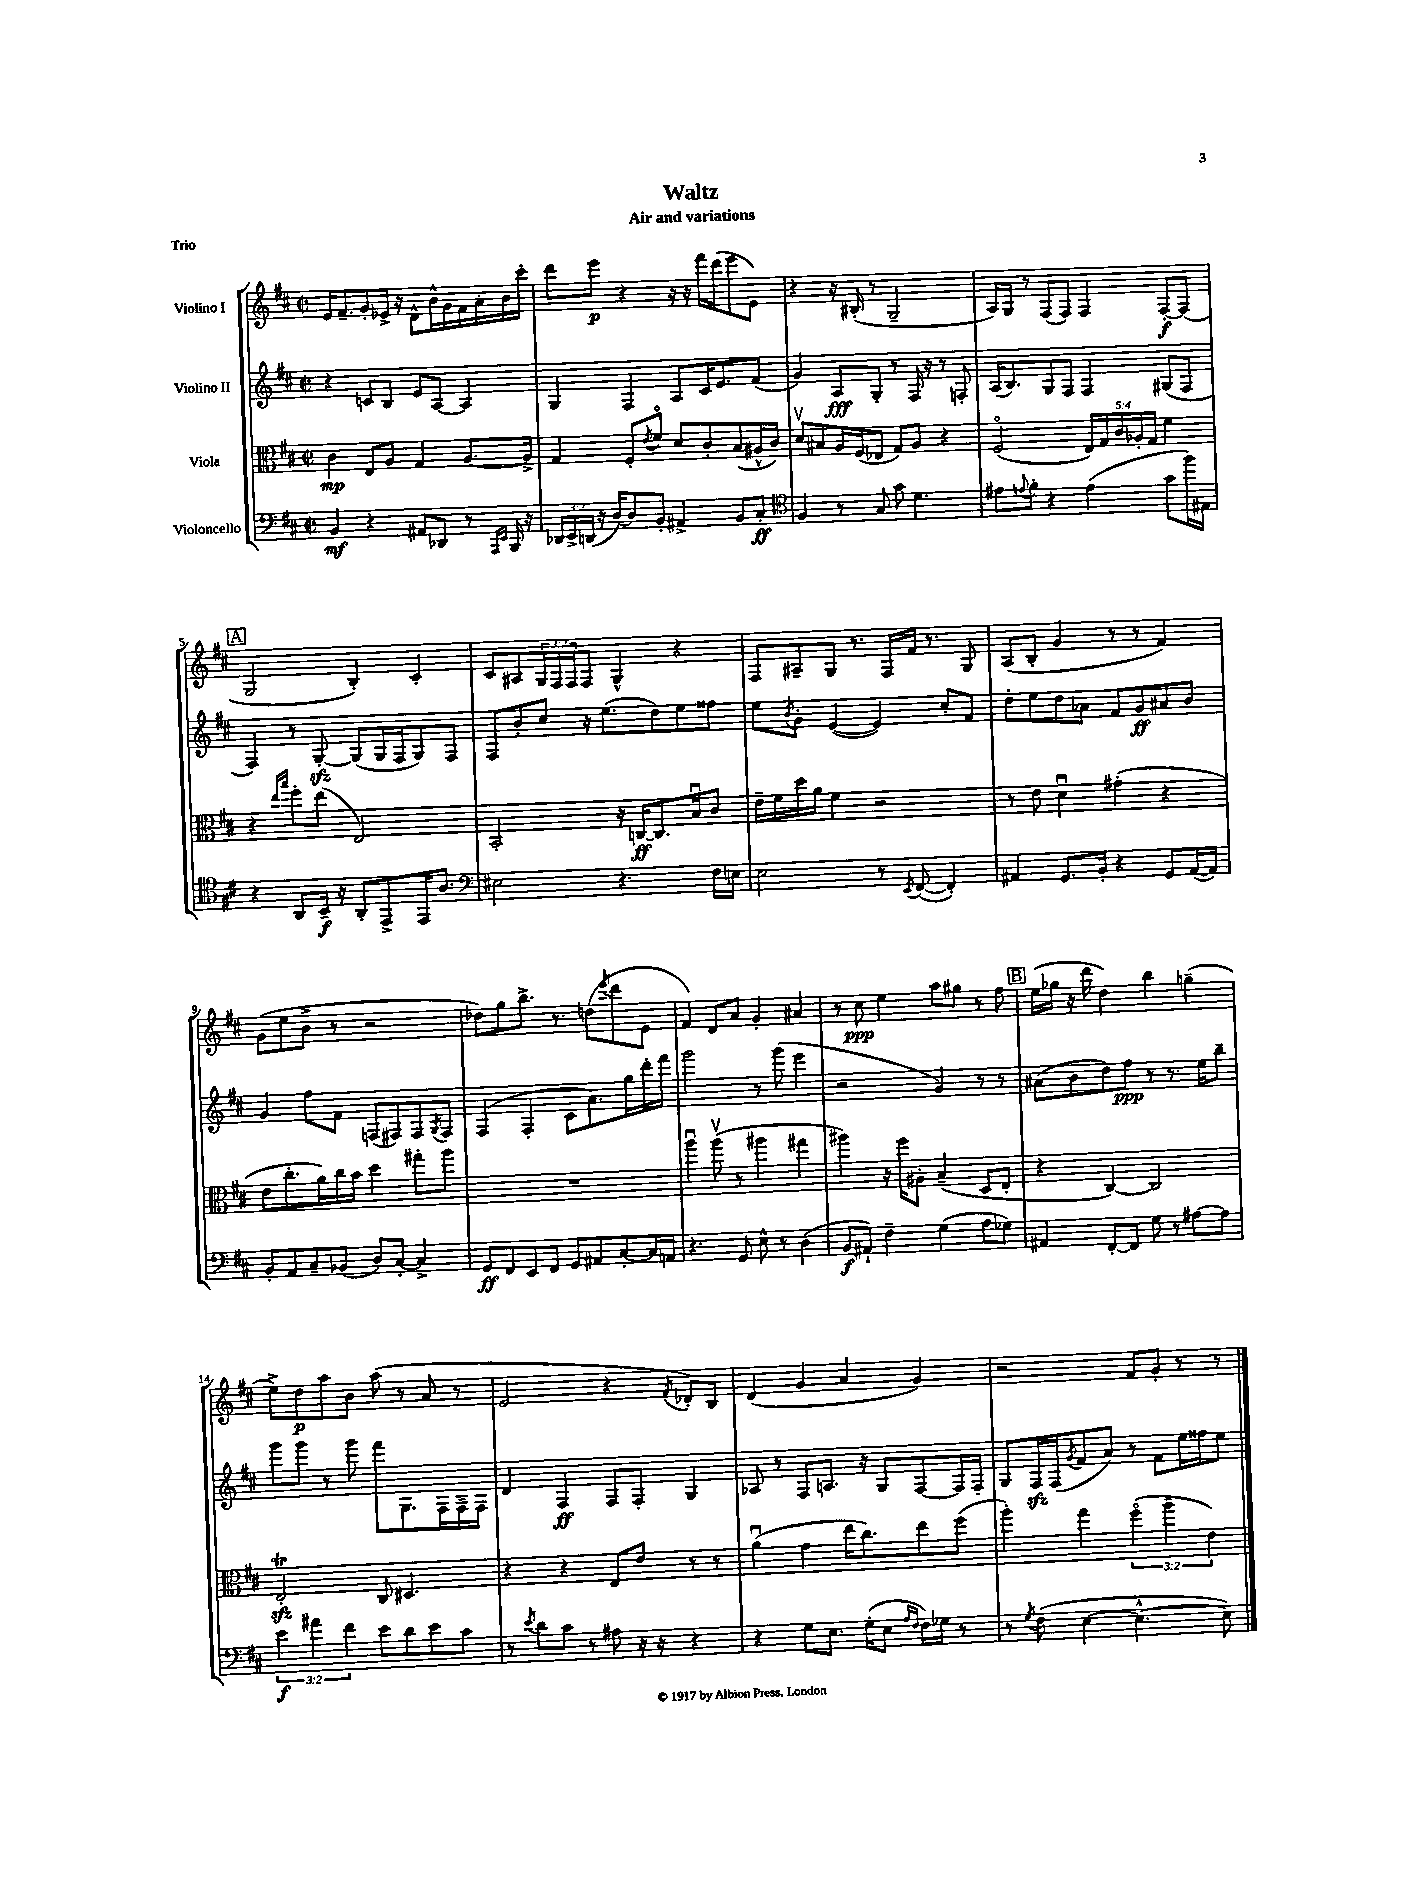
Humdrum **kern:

**kern	**dynam	**kern	**dynam	**kern	**dynam	**kern	**dynam
*part4	*part4	*part3	*part3	*part2	*part2	*part1	*part1
*staff4	*staff4	*staff3	*staff3	*staff2	*staff2	*staff1	*staff1
*I"Violoncello	*	*I"Viola	*	*I"Violino II	*	*I"Violino I	*
*clefF4	*	*clefC3	*	*clefG2	*	*clefG2	*
*k[f#c#]	*	*k[f#c#]	*	*k[f#c#]	*	*k[f#c#]	*
*M2/2	*	*M2/2	*	*M2/2	*	*M2/2	*
*met(c|)	*	*met(c|)	*	*met(c|)	*	*met(c|)	*
=1	=1	=1	=1	=1	=1	=1	=1
4BB/	mf	4c#\	mp	4r	.	16e/KL	.
.	.	.	.	.	.	8.f#~/	.
4r	.	8E/L	.	8cn/L	.	8g'/	.
.	.	8A/J	.	8B/J	.	16e-X^/Jk	.
.	.	.	.	.	.	16r	.
8AA#X/L	.	4G/	.	8e/L	.	8d^^\L	.
8DD-X/J	.	.	.	[8A/J	.	16b^^\L	.
.	.	.	.	.	.	16g\	.
8r	.	[8.A/L	.	4A/]	.	16f#\	.
.	.	.	.	.	.	16a'\	.
16qqAAA/LL	.	.	.	.	.	.	.
16qqEE/JJ	.	.	.	.	.	.	.
16BBB/	.	.	.	.	.	16b\	.
16r	.	16A^/Jk]	.	.	.	16ccc#'\JJ	.
=2	=2	=2	=2	=2	=2	=2	=2
24DD-X/LL	.	4G/	.	4G/	.	8ddd\L	.
24EE^/	.	.	.	.	.	.	.
(24DDn/JJ	.	.	.	.	.	.	.
16r	.	.	.	.	.	8eee\J	p
[16D/KL)	.	.	.	.	.	.	.
8D/]	.	8F#'/L	.	4F#/	.	4r	.
.	.	8qe/	.	.	.	.	.
8BB'/J	.	8f#/J	.	.	.	.	.
4AA#X^/	.	8d/L	.	8A/L	.	16r	.
.	.	.	.	.	.	16r	.
.	.	8c#'/	.	16c#/K	.	16fff#\LL	.
.	.	.	.	8.e/	.	(16ddd\J	.
8BB/L	.	(8B/	.	.	.	8eee\	.
8C#'/J	ff	16A#X^^/L	.	(8f#/J	.	8e\J)	.
.	.	16c#/JJ)	.	.	.	.	.
=3	=3	=3	=3	=3	=3	=3	=3
*clefC4	*	*	*	*	*	*	*
4F#/	.	8dv/L	.	4g/)	.	4r	.
.	.	8B#X/	.	.	.	.	.
8r	.	16A/L	.	8A/L	fff	16r	.
.	.	(16F#/J	.	.	.	(16B#X'/	.
8G/	.	8E-X/J	.	8G'/J	.	8r	.
8g\	.	8G/L)	.	8r	.	2G~/	.
4.d\	.	8A/J	.	16F#/	.	.	.
.	.	.	.	16r	.	.	.
.	.	4r	.	8r	.	.	.
.	.	.	.	8Fn'/	.	.	.
=4	=4	=4	=4	=4	=4	=4	=4
8e#X\L	.	(2F#/	.	(16A/KL	.	16A/LL)	.
.	.	.	.	8.B/)	.	16G/JJ	.
8qqen/	.	.	.	.	.	.	.
8f#'\J	.	.	.	.	.	8r	.
4r	.	.	.	8G/	.	(8F#/L	.
.	.	.	.	8F#/J	.	8F#/J)	.
(4e\	.	20E/LL)	.	4F#/	.	4F#/	.
.	.	20G/	.	.	.	.	.
.	.	20c#/	.	.	.	.	.
.	.	20A-X'/	.	.	.	.	.
.	.	20G/JJ	.	.	.	.	.
8g\L	.	4f#\	.	(8G#X/L	.	[8F#'/L	f
16ff#\L)	.	.	.	8F#/J	.	(8F#/J]	.
16E#X\JJ	.	.	.	.	.	.	.
!!LO:LB:g=z
!!LO:REH:place=s1:t=A
=5	=5	=5	=5	=5	=5	=5	=5
4r	.	4r	.	4F#/)	.	2G/	.
.	.	16qqee/LL	.	.	.	.	.
.	.	16qqbb/JJ	.	.	.	.	.
8AA/L	.	8ff#'\L	.	8r	.	.	.
16BB~/Jk	f	(8ee\J	.	[8Gzz'/	.	.	.
16r	.	.	.	.	.	.	.
8AA'/L	.	2E/)	.	(8G/L]	.	4B'/)	.
8EE^/	.	.	.	16G/L	.	.	.
.	.	.	.	16F#/J	.	.	.
16EE/K	.	.	.	8G/)	.	4c#'/	.
8.A/J	.	.	.	.	.	.	.
.	.	.	.	8F#/J	.	.	.
=6	=6	=6	=6	=6	=6	=6	=6
*clefF4	*	*	*	*	*	*	*
2E#X\	.	2BB'/	.	8F#/L	.	8c#/L	.
.	.	.	.	8b'/	.	8A#X/	.
.	.	.	.	8cc#/J	.	24G/L	.
.	.	.	.	.	.	24F#/	.
.	.	.	.	.	.	24F#/J	.
.	.	.	.	16r	.	8F#/J	.
.	.	.	.	(8.ee\L	.	.	.
4.r	.	16r	.	.	.	4G^^/	.
.	.	[16Cn/KL	ff	.	.	.	.
.	.	8.C/]	.	8dd\)	.	.	.
.	.	.	.	8ee\	.	4r	.
.	.	16Bu/k	.	.	.	.	.
16F#\LL	.	8c#/J	.	8ff##X\J	.	.	.
16En\JJ	.	.	.	.	.	.	.
=7	=7	=7	=7	=7	=7	=7	=7
2E\	.	16e~\LL	.	8ee\L	.	8F#/L	.
.	.	16f#\	.	.	.	.	.
.	.	.	.	8qb/	.	.	.
.	.	16dd\	.	8g'\J	.	8A#X~/	.
.	.	16a\JJ	.	.	.	.	.
.	.	4f#\	.	([4e/	.	8G/J	.
.	.	.	.	.	.	8.r	.
8r	.	2r	.	4e/])	.	.	.
.	.	.	.	.	.	16F#/LL	.
8qEE/	.	.	.	.	.	.	.
([8FF#/	.	.	.	.	.	16f#/JJ	.
.	.	.	.	.	.	8.r	.
4FF#'/])	.	.	.	8cc#'/L	.	.	.
.	.	.	.	8f#/J	.	8G/	.
=8	=8	=8	=8	=8	=8	=8	=8
4AA#X/	.	8r	.	8dd'\L	.	(8A/L	.
.	.	8e\	.	8ee\	.	8B'/J	.
8.GG/L	.	4du\	.	8dd\	.	4g/	.
.	.	.	.	8a-X\J	.	.	.
16BB'/Jk	.	.	.	.	.	.	.
4r	.	(4g#X'\	.	8f#/L	.	8r	.
.	.	.	.	8g/	ff	8r	.
8GG/L	.	4r	.	8a#X/	.	4f#/)	.
([16AA#/L	.	.	.	8b/J	.	.	.
16AA#/JJ])	.	.	.	.	.	.	.
!!LO:LB:g=z
=9	=9	=9	=9	=9	=9	=9	=9
8BB'/L	.	8e\L	.	4g/	.	(8g\L	.
8AA/	.	8.cc#'\	.	.	.	8ee\	.
8C#~/	.	.	.	8ff#\L	.	8b^\J	.
.	.	16a\L)	.	.	.	.	.
(8BB-X/J	.	16cc#\	.	8f#\J	.	8r	.
.	.	16b\JJ	.	.	.	.	.
8D/L)	.	4dd\	.	(8Fn/L	.	2r	.
[8C#'/J	.	.	.	8F#X/)	.	.	.
4C#^/]	.	8gg#X'\L	.	8F#/	.	.	.
.	.	.	.	8qG/	.	.	.
.	.	8aa\J	.	8F#/J	.	.	.
=10	=10	=10	=10	=10	=10	=10	=10
8GG/L	ff	1r	.	(4F#/	.	8dd-X\L)	.
8FF#/	.	.	.	.	.	8gg\	.
8EE/	.	.	.	4F#'/	.	8.bb^\J	.
8FF#/J	.	.	.	.	.	.	.
.	.	.	.	.	.	8.r	.
8GG/L	.	.	.	8c#\L	.	.	.
8AA#X/	.	.	.	8.a\)	.	(8ddn\L	.
.	.	.	.	.	.	8qeee/	.
[8C#'/	.	.	.	.	.	8ddd\	.
.	.	.	.	16gg\L	.	.	.
16C#/L]	.	.	.	16ddd'\	.	8e\J	.
16AAn/JJ	.	.	.	16fff#\JJ	.	.	.
=11	=11	=11	=11	=11	=11	=11	=11
4.r	.	4aau\	.	2ggg\	.	4f#/)	.
.	.	(8aav\	.	.	.	8d/L	.
8GG/	.	8r	.	.	.	8a/J	.
8E^^\	.	4aa#X\	.	8r	.	4g'/	.
8r	.	.	.	(8ggg\	.	.	.
(4D\	.	4gg#X\	.	4eee\	.	4a#X/	.
=12	=12	=12	=12	=12	=12	=12	=12
8BB/L	f	4aa#X\)	.	2r	.	8r	.
8AA#X`/J)	.	.	.	.	.	8cc#\	ppp
4F#~\	.	16r	.	.	.	4ee\	.
.	.	16ff#\KL	.	.	.	.	.
.	.	8A#X'\J	.	.	.	.	.
(4G\	.	(4B~/	.	4g/)	.	8aa\L	.
.	.	.	.	.	.	8gg#X\J	.
8A\L	.	8D/L	.	8r	.	8r	.
8G-X\J)	.	8E'/J	.	8r	.	8ff#\	.
!!LO:REH:place=s1:t=B
=13	=13	=13	=13	=13	=13	=13	=13
4AA#X/	.	4r	.	(8a#X\L	.	(16ee\LL	.
.	.	.	.	.	.	16gg-X\JJ	.
.	.	.	.	8b\	.	16r	.
.	.	.	.	.	.	16ddd\	.
[8FF#'/L	.	[4C#/)	.	8dd\)	.	4dd\)	.
8FF#/J]	.	.	.	8ff#\J	ppp	.	.
8G\	.	2C#/]	.	8r	.	4bb\	.
8r	.	.	.	8.r	.	.	.
[8A#X\L	.	.	.	.	.	(4ggn~\	.
.	.	.	.	16ee\KL	.	.	.
8A#\J]	.	.	.	8bb~\J	.	.	.
!!LO:LB:g=z
=14	=14	=14	=14	=14	=14	=14	=14
6e\	f	2EzzT'/	.	8ggg\L	.	8ee^\L)	.
.	.	.	.	8ggg\J	.	8dd\	p
6a#X\	.	.	.	.	.	.	.
.	.	.	.	8r	.	8aa\	.
6f#\	.	.	.	.	.	.	.
.	.	.	.	8ggg\	.	8b\J	.
8e\L	.	8C#/	.	8fff#\L	.	(8aa\	.
8d\	.	4.D#X/	.	8.G\	.	8r	.
8e\	.	.	.	.	.	8a/	.
.	.	.	.	16F#\L	.	.	.
8c#\J	.	.	.	16F#~\	.	8r	.
.	.	.	.	16F#\JJ	.	.	.
=15	=15	=15	=15	=15	=15	=15	=15
8r	.	4r	.	4d/	.	2e/	.
8qe/	.	.	.	.	.	.	.
8d\L	.	.	.	.	.	.	.
8c#\J	.	4r	.	4F#/	ff	.	.
8r	.	.	.	.	.	.	.
8A#X\	.	8E/L	.	8F#/L	.	4r	.
16r	.	8e/J	.	8F#'/J	.	.	.
16r	.	.	.	.	.	.	.
.	.	.	.	.	.	8qf#/	.
4r	.	8r	.	4G/	.	8d-X'/L)	.
.	.	8r	.	.	.	8B/J	.
=16	=16	=16	=16	=16	=16	=16	=16
4r	.	(4au\	.	8A-X/	.	(4d/	.
.	.	.	.	8r	.	.	.
8G\L	.	4g\	.	8F#/L	.	4g/	.
8.E\J	.	.	.	8.An/J	.	.	.
.	.	16ee\KL	.	.	.	4a/	.
(16G'\KL	.	8.cc#\)	.	16r	.	.	.
8E\J	.	.	.	8G/L	.	.	.
16qqA/LL	.	.	.	.	.	.	.
16qqF#/JJ	.	.	.	.	.	.	.
16F#\LL)	.	8ee\	.	[8F#/	.	4g/)	.
16G-X\JJ	.	.	.	.	.	.	.
8r	.	(8ff#\J	.	16F#/L]	.	.	.
.	.	.	.	16F#'/JJ	.	.	.
=17	=17	=17	=17	=17	=17	=17	=17
8r	.	4aa'\)	.	8G/L	.	2r	.
8qG/	.	.	.	.	.	.	.
(8F#\	.	.	.	16F#zz/L	.	.	.
.	.	.	.	(16F#/J	.	.	.
.	.	.	.	8qg/	.	.	.
[4E\	.	4gg\	.	8f#/	.	.	.
.	.	.	.	8a/J)	.	.	.
4.E^^\_	.	(6ff#\	.	8r	.	8f#/L	.
.	.	.	.	8f#\L	.	8g'/J	.
.	.	6aa~\	.	.	.	.	.
.	.	.	.	16ee\L	.	8r	.
.	.	.	.	16ff##X\J	.	.	.
.	.	6e\)	.	.	.	.	.
8E\])	.	.	.	8ee\J	.	8r	.
==	==	==	==	==	==	==	==
*-	*-	*-	*-	*-	*-	*-	*-
